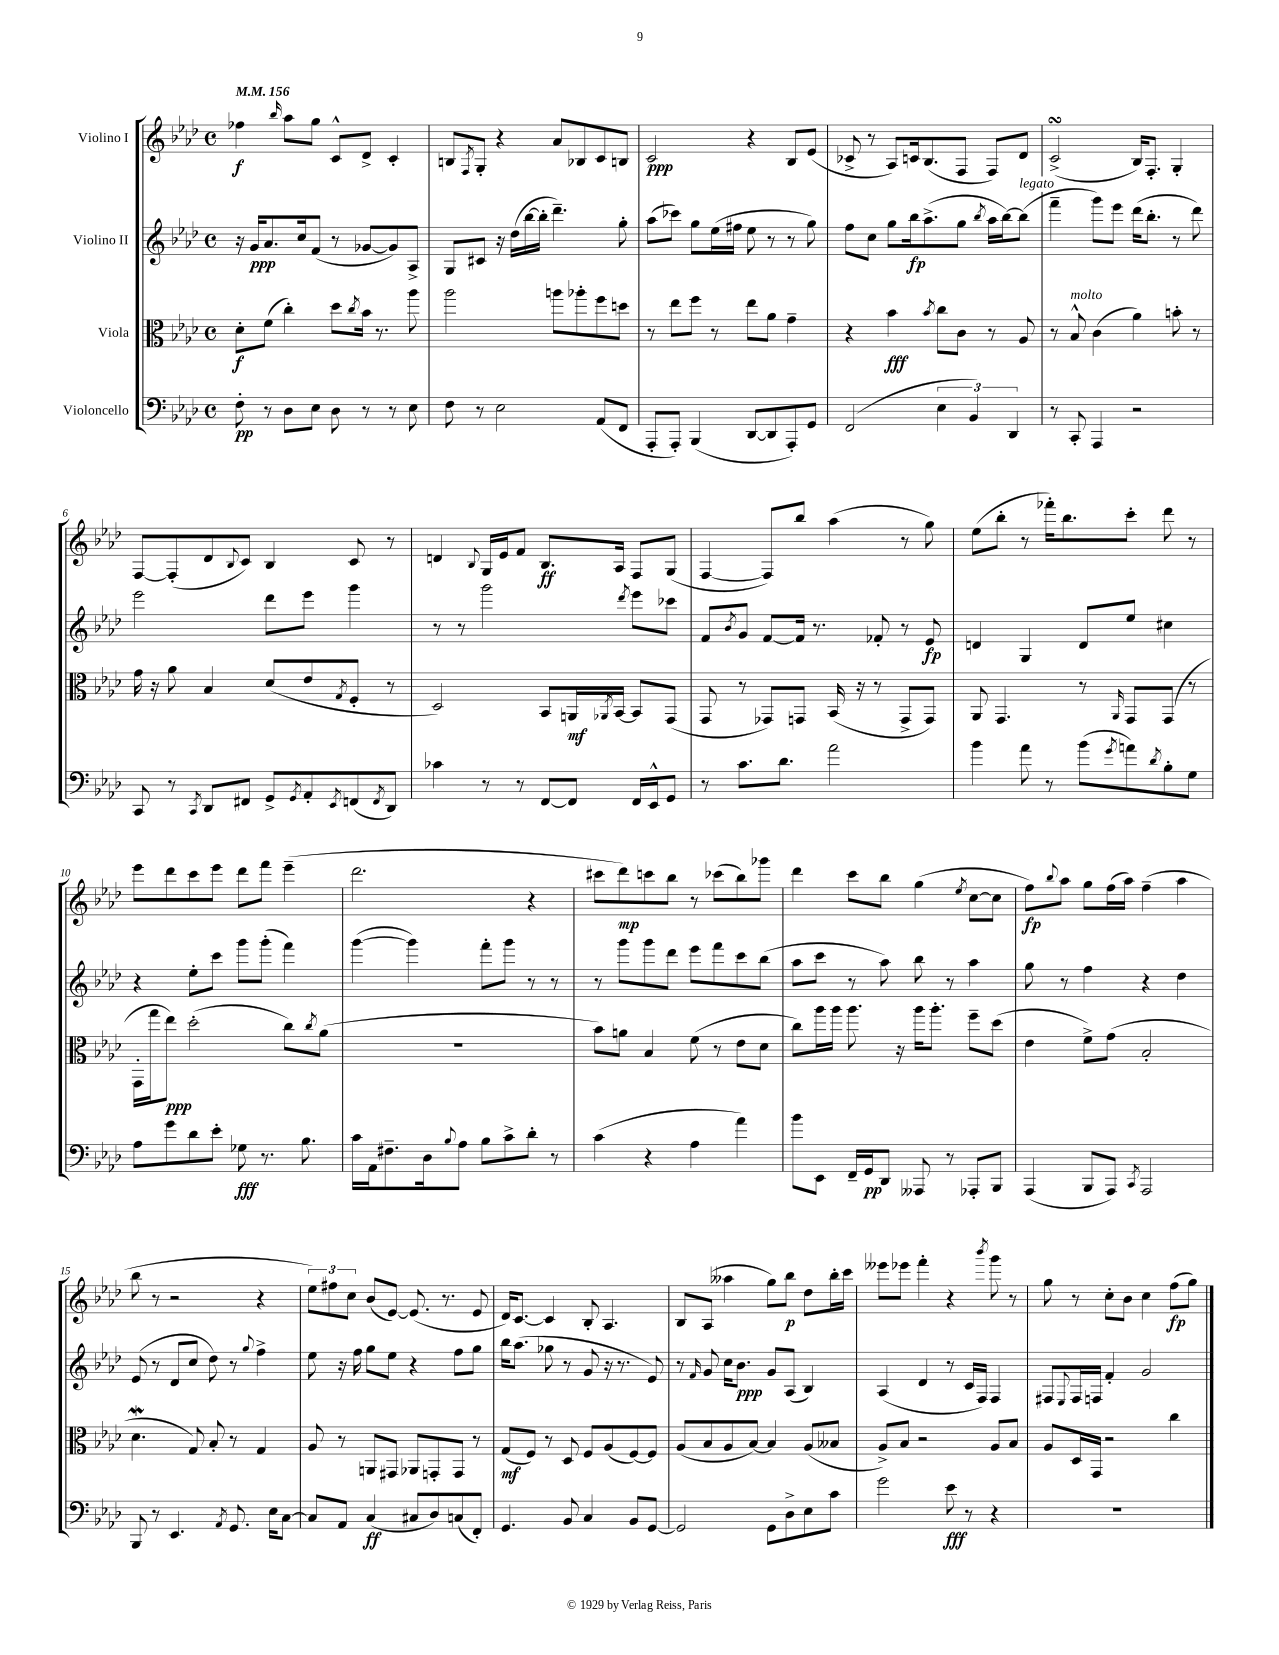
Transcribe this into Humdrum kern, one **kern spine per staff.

**kern	**kern	**kern	**kern
*staff4	*staff3	*staff2	*staff1
*clefF4	*clefC3	*clefG2	*clefG2
*k[b-e-a-d-]	*k[b-e-a-d-]	*k[b-e-a-d-]	*k[b-e-a-d-]
*M4/4	*M4/4	*M4/4	*M4/4
*met(c)	*met(c)	*met(c)	*met(c)
*MM156	*MM156	*MM156	*MM156
8F'	8d-'	16r	4ff-
.	.	16g	.
8r	(8f	8.a-	.
.	.	.	16qqbb-
8D-	4cc')	.	8aa-
.	.	16cc	.
8E-	.	(8f	8gg
8D-	8dd-	8r	8c^^
.	8qcc	.	.
8r	16b-	[8g-	8d-^
.	8.r	.	.
8r	.	8g-])	4c'
8E-	8aa-	8A-^	.
=	=	=	=
8F	2aa-	8G	8B
.	.	.	8qF
8r	.	8c#	8G'
2E-	.	16r	4r
.	.	(16dd-	.
.	.	[16bb-	.
.	.	16bb-']	.
.	8aa	4.ddd-~)	8a-
.	8aa-'	.	8B-
(8AA-	8ff	.	8c
8FF	8dd	8gg'	8B
=	=	=	=
8AAA-'	8r	(8aa-	2c
8AAA-')	8ee-	8ccc-)	.
(4BBB-	8ff	8gg	.
.	8r	(16ee-	.
.	.	16ff#	.
[8DD-	8ee-	8ee-	4r
8DD-]	8a-	8r	.
8AAA-')	4g~	8r	8B-
8GG	.	8gg)	(8e-
=	=	=	=
(2FF	4r	8ff	8c-^
.	.	8cc	8r
.	4b-	8gg	8A-)
.	.	16bb-	16c
.	.	(8.aa-^	(8.B-
.	8qb-	.	.
6E-	8cc	.	.
.	8c	8gg	8F
6BB-)	.	.	.
.	.	8qbb-	.
.	8r	16aa-	8F)
.	.	[16bb-)	.
6DD-	.	.	.
.	8A-	(8bb-]	8d-
=	=	=	=
8r	8r	4fff~	(2c^
8CC'	8B-^^	.	.
4AAA-	(4c	8ggg)	.
.	.	8eee-	.
2r	4a-)	(16ddd-	16B-)
.	.	8.bb-'	8.F'
.	8b'	8r	4G'
.	8r	8ddd-)	.
=	=	=	=
8CC	16g	2eee-	[8F
.	16r	.	.
8r	8a-	.	(8F']
8qCC	.	.	.
8DD-	4B-	.	8d-
.	.	.	8qqB-
8FF#	.	.	8c)
8GG^	(8d-	8ddd-	4B-
8qGG	.	.	.
8AA-'	8e-	8eee-	.
8qEE-	8qG	.	.
(8FF	8F'	4ggg	8c
8qFF	.	.	.
8DD-)	8r	.	8r
=	=	=	=
4c-	2D-)	8r	4d
.	.	8r	.
.	.	.	8qqB-
8r	.	2ggg	16G
.	.	.	16e-
8r	.	.	8f
[8FF	8BB-	.	8.B-
8FF]	16AA	.	.
.	8qAA-	.	.
.	[16BB-	.	16A-
.	.	8qddd-	.
16FF	8BB-]	8eee-	8F
16EE-^^	.	.	.
8GG	(8GG	8ccc-	(8G
=	=	=	=
8r	8GG	8f	[4F
.	.	8qb-	.
8.c	8r	8g	.
.	8GG-)	[8f	8F])
8.d-	.	.	.
.	8GG	16f]	8bb-
.	.	8.r	.
2a-	(16BB-	.	(4aa-
.	16r	.	.
.	8r	8f-'	.
.	8GG^	8r	8r
.	8GG)	8e-	8gg)
=	=	=	=
4b-	8AA-	4d	(8ee-
.	4.GG	.	8bb-'
8a-	.	4G	8r
8r	.	.	16fff-')
.	.	.	8.bb-
(8b-	8r	8d	.
8qg	16qqAA-	.	.
8a)	8GG	8ee-	8ccc'
8qd-	.	.	.
8B-'	(8GG	4cc#	8ddd-
8G	8r	.	8r
=	=	=	=
8A-	16GG'	4r	8eee-
.	16gg	.	.
8g	8ee-)	.	8ddd-
8d-	(2dd-'	8ee-'	8ccc
8e-'	.	8ccc	8eee-
8G-	.	8ggg	8ddd-
8.r	.	(8ggg'	8fff
.	8cc)	4fff)	(4eee-~
8.B-	.	.	.
.	8qcc	.	.
.	(8a-	.	.
=	=	=	=
16c	1r	([4ggg	2.ddd-
16AA-	.	.	.
8.F#~	.	.	.
.	.	4ggg])	.
16D-	.	.	.
8qqB-	.	.	.
8A-	.	.	.
8B-	.	8fff'	.
8c^	.	8ggg	.
8d-'	.	8r	4r
8r	.	8r	.
=	=	=	=
(4c	8b-)	8r	8ccc#
.	8a	8ggg	8ddd-)
4r	4B-	8ggg	8ccc
.	.	8ddd-	8bb-
4A-	(8f	8eee-	8r
.	8r	8fff	(8ccc-
4a-)	8e-	8ccc	8bb-)
.	8d-	(8bb-	8ggg-
=	=	=	=
8b-	8cc)	8aa-	4ddd-
8EE-	16aa-	8ccc	.
.	16aa-	.	.
16FF~	8.aa-	8r	8ccc
16GG	.	.	.
8DD-	.	8aa-)	8bb-
.	16r	.	.
8AAA--	16aa-	8bb-	(4gg
.	8.aa-'	.	.
8r	.	8r	.
.	.	.	8qee-
8AAA-'	8ff~	4aa-	[8cc
8BBB-	(8dd-	.	8cc]
=	=	=	=
(4AAA-	4e-	8gg	8ff)
.	.	.	8qqbb-
.	.	8r	8aa-
8BBB-	8f^)	4ff	8gg
8AAA-)	(8g	.	(16ff
.	.	.	16aa-)
8qCC	.	.	.
2AAA-	2B-'	4r	(4ff~
.	.	4dd-	4aa-
=	=	=	=
8BBB-	4.d-	(8e-	8bb-
8r	.	8r	8r
4.EE-	.	8d-	2r
.	8G)	8cc	.
.	8B-'	8dd-)	.
8qAA-	.	.	.
8.GG	8r	8r	.
.	.	8qqgg	.
.	4G	4ff^	4r
16E-	.	.	.
[8C	.	.	.
=	=	=	=
8C]	8A-	8ee-	12ee-)
.	.	.	12ff#
8AA-	8r	16r	.
.	.	.	12cc
.	.	16ff	.
(4C	8AA	8gg	(8b-
.	8GG#	8ee-	[8e-)
8C#	8AA-	4r	(8.e-]
8D-)	8GG'	.	.
.	.	.	8.r
(8C	8GG	8ff	.
8FF')	8r	8gg	8e-
=	=	=	=
4.GG	(8G	16bb-	16d-)
.	.	(8.aa-	[8.c
.	8F)	.	.
.	8r	8gg-	4c]
8BB-	8D-	8r	.
4C	8F	8g	8B-'
.	(8A-	16r	4.A-
.	.	8.r	.
8BB-	[8F)	.	.
[8GG	8F]	8e-)	.
=	=	=	=
2GG]	(8A-	8r	8B-
.	.	16qqf	.
.	8B-	8g	(8A-
.	8A-	16cc	4aa--
.	.	8.b-	.
.	[8B-)	.	.
8GG	4B-]	8g	8gg)
8D-^	.	(8A-	8bb-
8E-	(8A-	4B-)	8dd-
8c	8B--	.	16bb-'
.	.	.	16ccc
=	=	=	=
2g	8A-^)	(4A-	8eee--
.	8B-	.	8eee-
.	2r	4d-	4fff'
8e-	.	8r	4r
8r	.	16c	.
.	.	16F)	.
.	.	.	8qbbb-
4r	8A-	4F	8ggg
.	8B-	.	8r
=	=	=	=
1r	8A-	8F#	8gg
.	.	8qqE-	.
.	16D-	16F#	8r
.	16GG	16F	.
.	2r	4f'	8cc'
.	.	.	8b-
.	.	2g	4cc
.	4cc	.	(8ff
.	.	.	8gg)
==	==	==	==
*-	*-	*-	*-
